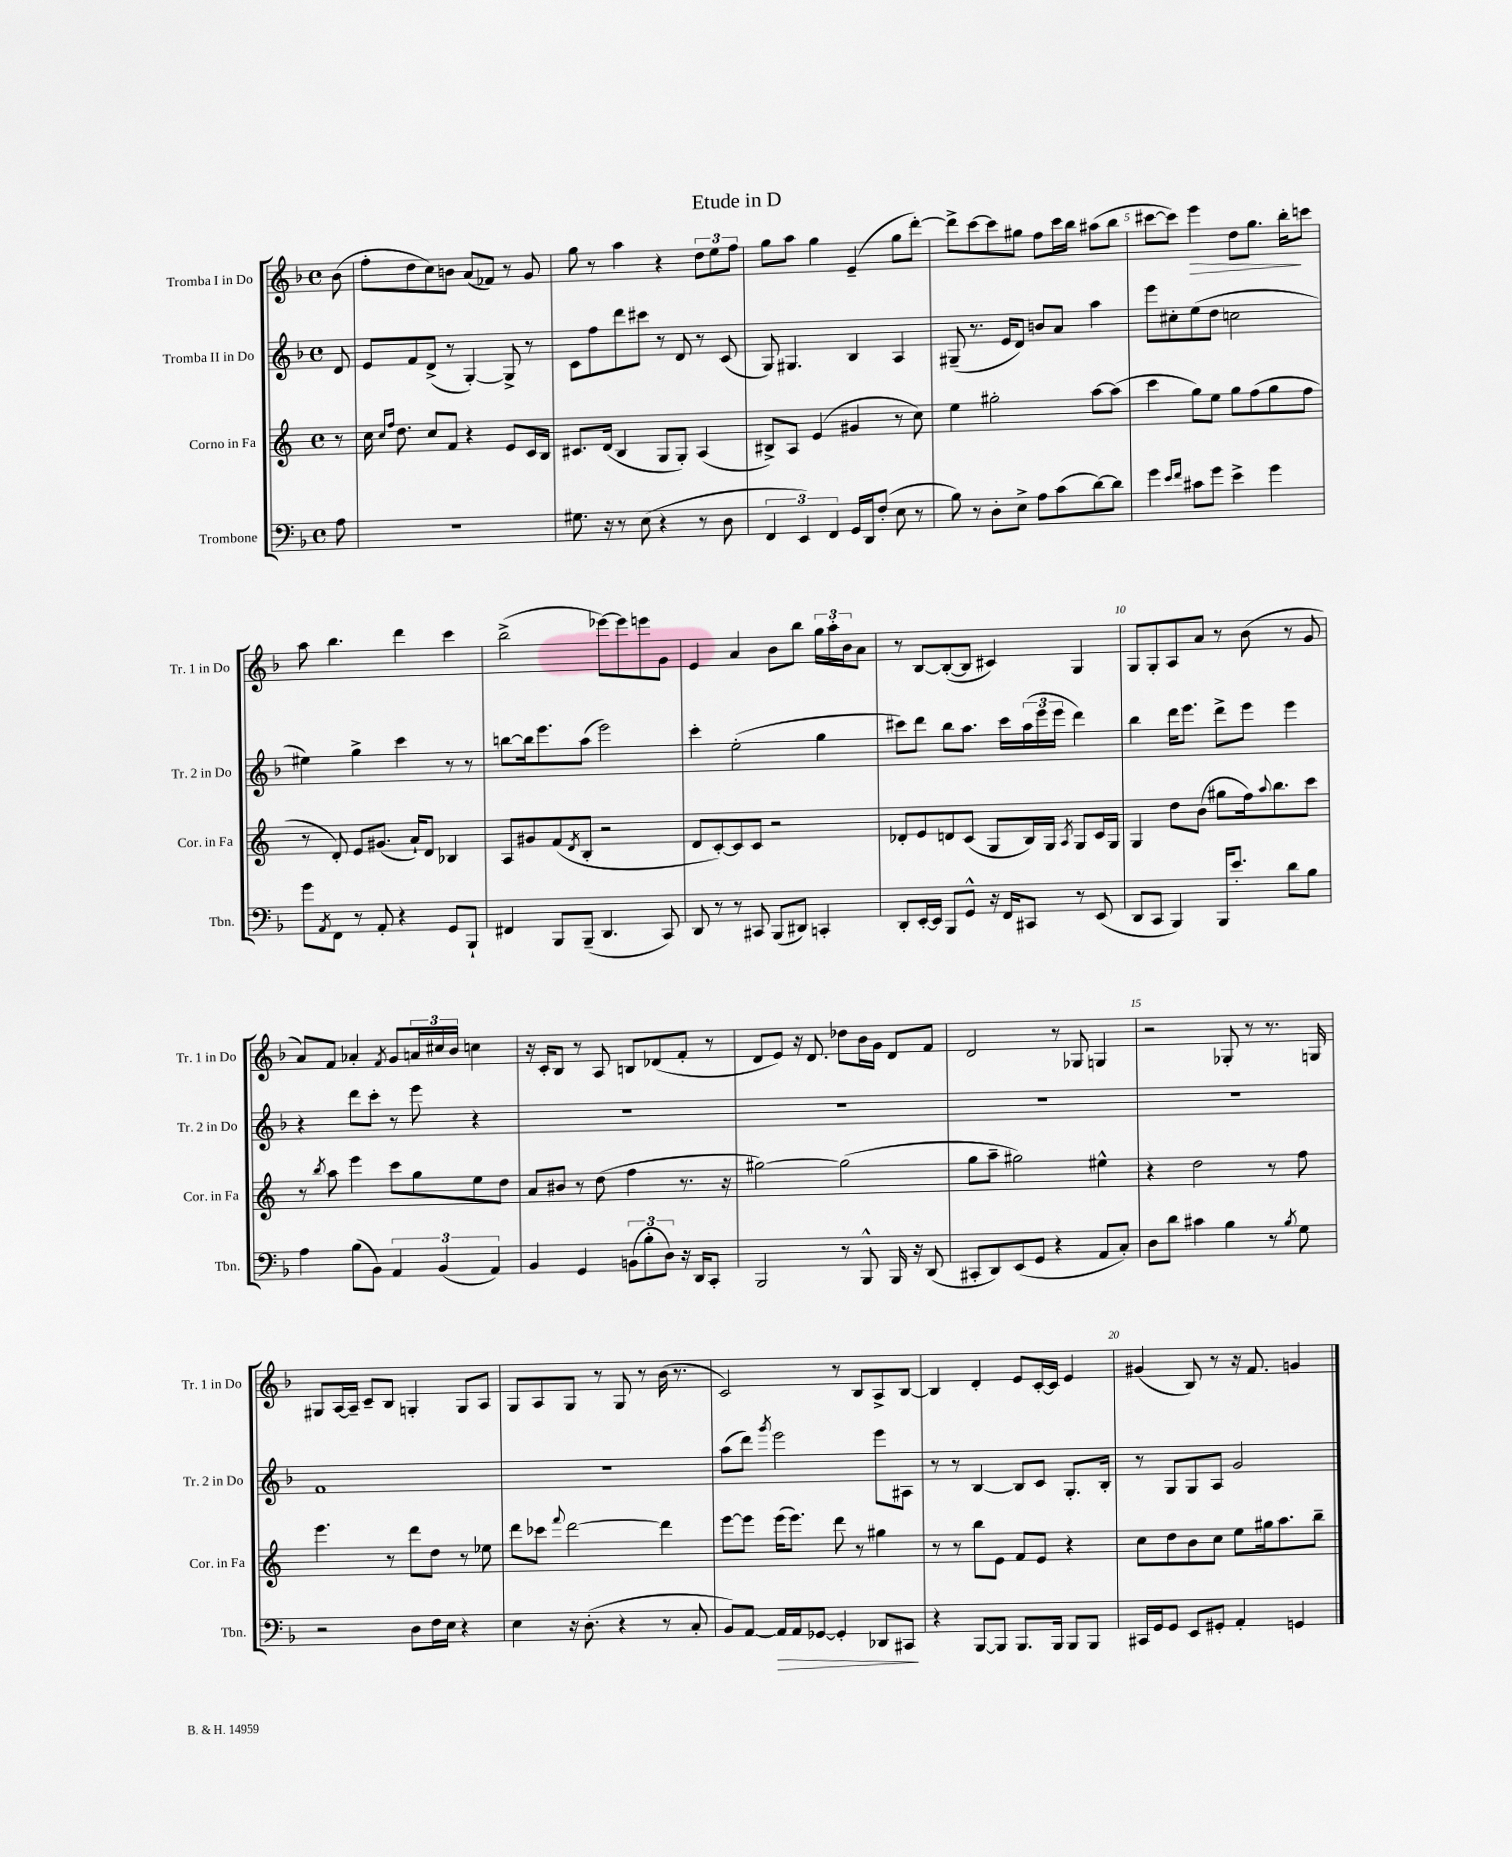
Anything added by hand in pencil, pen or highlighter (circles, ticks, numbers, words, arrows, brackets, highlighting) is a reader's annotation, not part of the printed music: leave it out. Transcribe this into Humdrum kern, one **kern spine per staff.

**kern	**dynam	**kern	**kern	**kern	**dynam
*part4	*part4	*part3	*part2	*part1	*part1
*staff4	*staff4	*staff3	*staff2	*staff1	*staff1
*I"Trombone	*	*I"Corno in Fa	*I"Tromba II in Do	*I"Tromba I in Do	*
*I'Tbn.	*	*I'Cor. in Fa	*I'Tr. 2 in Do	*I'Tr. 1 in Do	*
*clefF4	*	*clefG2	*clefG2	*clefG2	*
*k[b-]	*	*k[]	*k[b-]	*k[b-]	*
*M4/4	*	*M4/4	*M4/4	*M4/4	*
*met(c)	*	*met(c)	*met(c)	*met(c)	*
=	=	=	=	=	=
8A\	.	8r	8d/	(8b-\	.
=1	=1	=1	=1	=1	=1
1r	.	16cc\	8e/L	8ff'\L	.
.	.	16qqcc/LL	.	.	.
.	.	16qqff/JJ	.	.	.
.	.	8.dd\	.	.	.
.	.	.	8f/	8dd\	.
.	.	8cc/L	(8d^/J	8cc\)	.
.	.	8f/J	8r	8bn\J	.
.	.	4r	[4G'/)	(8a/L	.
.	.	.	.	8f-X/J)	.
.	.	8e/L	8G^/]	8r	.
.	.	16c/L	8r	8g/	.
.	.	16B/JJ	.	.	.
=2	=2	=2	=2	=2	=2
8.G#X\	.	8.c#X/L	8c\L	8gg\	.
.	.	.	8ff\	8r	.
16r	.	(16d/Jk	.	.	.
8r	.	4B/	8ddd\	4aa\	.
(8E\	.	.	8ccc#X\J	.	.
4r	.	8G/L	8r	4r	.
.	.	8G'/J)	8d/	.	.
8r	.	(4A/	8r	12dd\L	.
.	.	.	.	12ee\	.
8D\	.	.	(8c/	.	.
.	.	.	.	12ff\J	.
=3	=3	=3	=3	=3	=3
6FF/	.	8B#X^/L)	8G/)	8gg\L	.
.	.	8A/J	4.G#X/	8aa\J	.
6EE/)	.	.	.	.	.
.	.	(4e/	.	4gg\	.
6FF/	.	.	.	.	.
16GG/LL	.	4g#X/	4B-/	(4e~/	.
16DD/J	.	.	.	.	.
(8F'/J	.	.	.	.	.
8E\	.	8r	4A/	8gg\L	.
8r	.	8cc\)	.	[8ddd'\J)	.
=4	=4	=4	=4	=4	=4
8B-\)	.	4ee\	(8G#X~/	8ddd^\L]	.
8r	.	.	8.r	[8ccc\	.
8D'\L	.	2gg#X'\	.	8ccc\]	.
.	.	.	16e/KL	.	.
8E^\J	.	.	8d/J)	8gg#X\J	.
8A\L	.	.	8bn/L	8ff\L	.
(8c\	.	.	8a/J	16ccc\L	.
.	.	.	.	16bb-\JJ	.
[8d\)	.	[8aa\L	4aa\	(8aa#X\L	.
8d\J]	.	(8aa\J]	.	8bb-\J	.
=5	=5	=5	=5	=5	=5
4g\	.	4ccc\	8eee\L	[8ccc#X\L	.
.	.	.	8cc#X'\	8ccc#\J])	.
16qqe/LL	.	.	.	.	.
16qqf/JJ	.	.	.	.	.
!	!	!	!	!	!LO:HP:b
8c#X\L	.	8gg\L)	(8ee\	4eee\	>
8g\J	.	8ee\J	8dd\J	.	.
4e^\	.	8gg\L	2ccn\	8dd\L	.
.	.	(8ff\	.	8.gg\J	.
4g\	.	8gg\	.	.	.
.	.	.	.	16bb-'\KL	.
.	.	8ff\J	.	8cccn\J	]
!!LO:LB:g=z
=6	=6	=6	=6	=6	=6
8g\L	.	8r	4ee#X\)	8aa\	.
8qAA/	.	.	.	.	.
8FF\J	.	8d'/)	.	4.bb-\	.
8r	.	8e/L	4gg^\	.	.
8AA'/	.	(8.g#X/J	.	.	.
4r	.	.	4ccc\	4ddd\	.
.	.	16a`/KL)	.	.	.
.	.	8d/J	.	.	.
8GG/L	.	4B-X/	8r	4ccc\	.
8BBB-`/J	.	.	8r	.	.
=7	=7	=7	=7	=7	=7
4FF#X/	.	8A/L	[8bbn\L	(2bb-^\	.
.	.	8g#X/	16bb\k]	.	.
.	.	.	8.eee\	.	.
8BBB-/L	.	(8f/	.	.	.
.	.	8qd/	.	.	.
(8BBB-~/J	.	8B'/J	(8aa\J	.	.
4.DD/	.	2r	2eee\)	[8eee-X\L)	.
.	.	.	.	8eee-\]	.
.	.	.	.	8eeen\	.
8CC/)	.	.	.	8g\J	.
=8	=8	=8	=8	=8	=8
8DD/	.	8d/L	4ccc'\	4e/	.
8r	.	[8c'/)	.	.	.
8r	.	8c/]	(2ee'\	4a/	.
8CC#X/	.	8c/J	.	.	.
(8BBB-/L	.	2r	.	8b-\L	.
8DD#X/J)	.	.	.	8bb-\J	.
4CCn'/	.	.	4gg\	24gg\LL	.
.	.	.	.	24aa'\	.
.	.	.	.	24b-\J	.
.	.	.	.	8a\J	.
=9	=9	=9	=9	=9	=9
8DD'/L	.	8d-X'/L	8ccc#X\L)	8r	.
[16EE'/L	.	8e/	8ddd\J	[8B-/L	.
16EE/JJ]	.	.	.	.	.
8BBB-/L	.	8dn/	8bb-\L	(8B-'/_	.
8GG^^/J	.	(8c/J	8.aa\J	8B-/J]	.
16r	.	8G/L	.	4c#X/)	.
16FF/KL	.	.	16ccc#\LL	.	.
8CC#X/J	.	16B/L)	(24aa\	.	.
.	.	.	24eee\	.	.
.	.	16G/JJ	.	.	.
.	.	.	24eee\JJ	.	.
.	.	8qA/	.	.	.
8r	.	8G/L	4ddd\)	4G/	.
(8EE/	.	16c/L	.	.	.
.	.	16G/JJ	.	.	.
=10	=10	=10	=10	=10	=10
8DD/L	.	4G/	4bb-\	8G/L	.
8CC/J	.	.	.	8G'/	.
4BBB-/)	.	8dd\L	16ddd\KL	8A/	.
.	.	.	8.eee\J	.	.
.	.	(8b\J	.	8a/J	.
16BBB-/KL	.	8gg#X\L	8ddd^\L	8r	.
8.e'/J	.	.	.	.	.
.	.	16ff\k)	8eee\J	(8b-\	.
.	.	8qqaa/	.	.	.
.	.	8.bb\	.	.	.
8d\L	.	.	4eee\	8r	.
8B-\J	.	8ccc\J	.	8g/	.
!!LO:LB:g=z
=11	=11	=11	=11	=11	=11
4A\	.	8r	4r	8a/L)	.
.	.	8qbb/	.	.	.
.	.	8aa\	.	8f/J	.
(8B-\L	.	4eee\	8ddd\L	4a-X'/	.
8BB-\J)	.	.	8ccc'\J	.	.
.	.	.	.	8qf/	.
6AA/	.	8ccc\L	8r	8g/L	.
.	.	8gg\	8eee\	24an/L	.
(6BB-/	.	.	.	24cc#X/	.
.	.	.	.	24b-/JJ	.
.	.	8ee\	4r	4ccn\	.
6AA/)	.	.	.	.	.
.	.	8dd\J	.	.	.
=12	=12	=12	=12	=12	=12
4BB-/	.	8a/L	1r	16r	.
.	.	.	.	16c'/KL	.
.	.	8b#X/J	.	8B-/J	.
4GG/	.	8r	.	8r	.
.	.	(8dd\	.	8A/	.
(12BBn\L	.	4ff\	.	8Bn/L	.
12B-'\	.	.	.	.	.
.	.	.	.	(8d-X/	.
12D\J)	.	.	.	.	.
16r	.	8.r	.	8f'/J	.
16DD/KL	.	.	.	.	.
8CC'/J	.	.	.	8r	.
.	.	16r	.	.	.
=13	=13	=13	=13	=13	=13
2BBB-/	.	[2gg#X\)	1r	8d/L	.
.	.	.	.	8e/J)	.
.	.	.	.	16r	.
.	.	.	.	8.d/	.
8r	.	(2gg#\]	.	8dd-X\L	.
8BBB-^^/	.	.	.	16b-\L	.
.	.	.	.	16g\JJ	.
16BBB-/	.	.	.	8d/L	.
16r	.	.	.	.	.
(8DD/	.	.	.	8f/J	.
=14	=14	=14	=14	=14	=14
8CC#X'/L	.	8gg\L	1r	2d/	.
8DD/)	.	8aa~\J	.	.	.
(8EE/	.	2gg#X\)	.	.	.
8GG/J	.	.	.	.	.
4r	.	.	.	8r	.
.	.	.	.	8G-X/	.
8AA/L	.	4ee#X^^\	.	4Gn/	.
8C'/J)	.	.	.	.	.
=15	=15	=15	=15	=15	=15
8D\L	.	4r	1r	2r	.
8d\J	.	.	.	.	.
4c#X\	.	2dd\	.	.	.
4B-\	.	.	.	8G-X'/	.
.	.	.	.	8r	.
8r	.	8r	.	8.r	.
8qB-/	.	.	.	.	.
8G\	.	8ff\	.	.	.
.	.	.	.	16Gn/	.
!!LO:LB:g=z
=16	=16	=16	=16	=16	=16
2r	.	4.eee\	1f	8G#X/L	.
.	.	.	.	[16A/L	.
.	.	.	.	16A~/JJ]	.
.	.	.	.	8c~/L	.
.	.	8r	.	8B-/J	.
8D\L	.	8ddd\L	.	4Gn'/	.
16F\L	.	8dd\J	.	.	.
16E\JJ	.	.	.	.	.
4r	.	8r	.	8G/L	.
.	.	8ee-X\	.	8A/J	.
=17	=17	=17	=17	=17	=17
4E\	.	8ddd\L	1r	8G/L	.
.	.	8ccc-X\J	.	8A/	.
.	.	8qqfff/	.	.	.
16r	.	[2ddd\	.	8G/J	.
(8.D'\	.	.	.	.	.
.	.	.	.	8r	.
4r	.	.	.	8G/	.
.	.	.	.	8r	.
8r	.	4ddd\]	.	(16b-\	.
.	.	.	.	8.r	.
8C'/	.	.	.	.	.
=18	=18	=18	=18	=18	=18
8BB-/L)	.	[8eee\L	(8aa\L	2c/)	.
[8AA/J	.	8eee\J]	8ddd\J)	.	.
.	.	.	8qggg/	.	.
!	!LO:HP:b	!	!	!	!
16AA/LL]	>	(16eee\KL	2eee\	.	.
16AA/J	.	8.eee\J)	.	.	.
[8GG-X/J	.	.	.	.	.
4GG-'/]	.	8ddd\	.	8r	.
.	.	8r	.	8B-/L	.
8DD-X/L	.	4gg#X\	8eee\L	8A^/	.
8CC#X/J	.	.	8A#X\J	[8B-/J	.
.	]	.	.	.	.
=19	=19	=19	=19	=19	=19
4r	.	8r	8r	4B-/]	.
.	.	8r	8r	.	.
[8BBB-/L	.	8bb\L	[4B-/	4d'/	.
8BBB-/J]	.	8e\J	.	.	.
8.BBB-/L	.	8f/L	8B-/L]	8e/L	.
.	.	8e/J	8c/J	[16c'/L	.
16BBB-/Jk	.	.	.	16c/JJ]	.
8BBB-/L	.	4r	8.G'/L	4e/	.
8BBB-/J	.	.	.	.	.
.	.	.	16B-'/Jk	.	.
=20	=20	=20	=20	=20	=20
16CC#X/LL	.	8cc\L	8r	(4g#X/	.
16GG/J	.	.	.	.	.
8GG/J	.	8dd\	8G/L	.	.
8EE/L	.	8b\	8G/	8B-/)	.
8GG#X'/J	.	8cc\J	8A/J	8r	.
4AA'/	.	8ee\L	2g/	16r	.
.	.	.	.	8.f/	.
.	.	16gg#X\k	.	.	.
.	.	8.aa\	.	.	.
4GGn/	.	.	.	4gn/	.
.	.	8bb~\J	.	.	.
==	==	==	==	==	==
*-	*-	*-	*-	*-	*-
